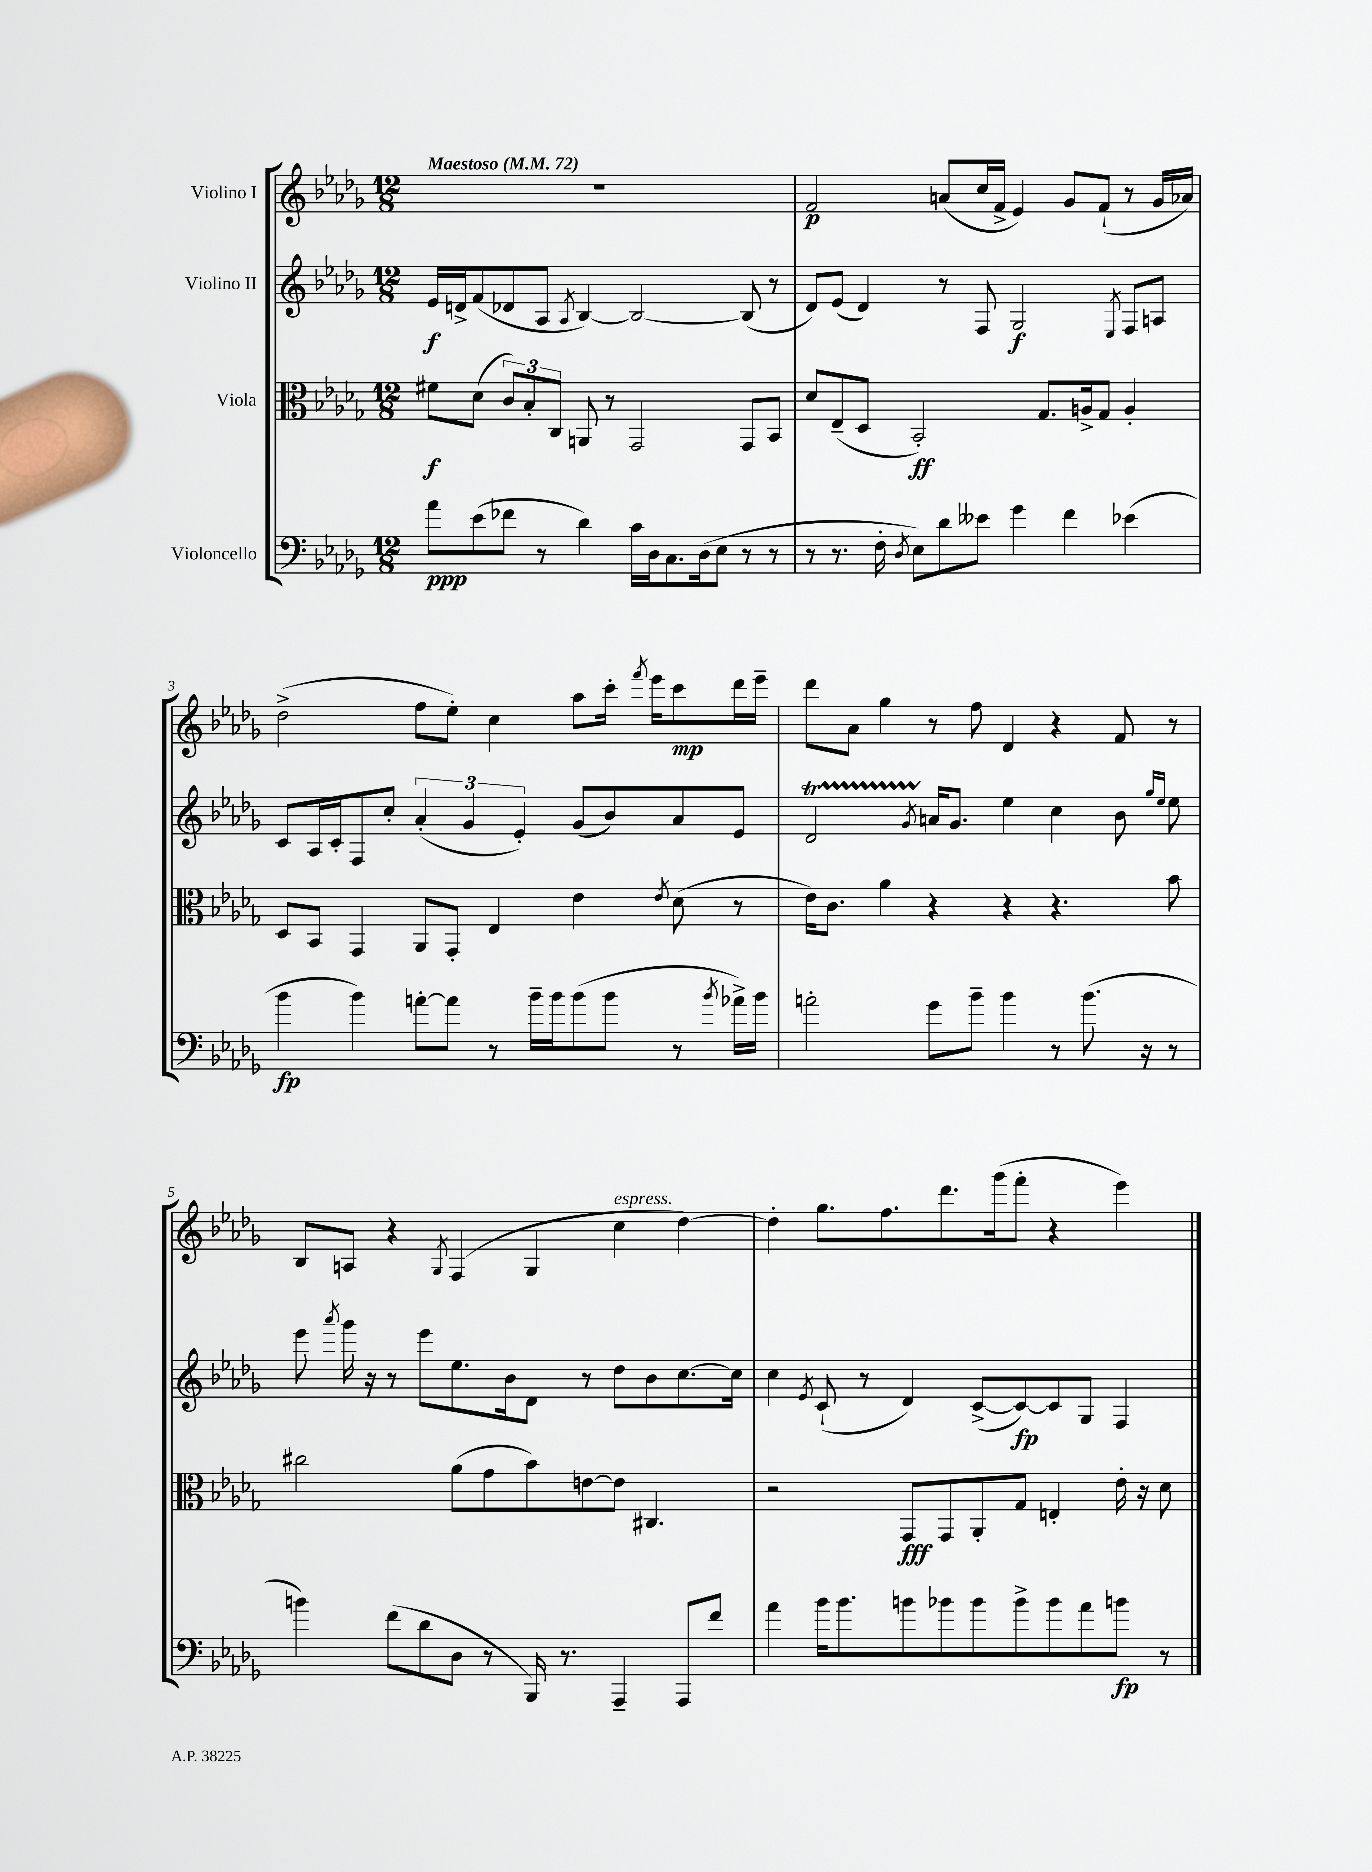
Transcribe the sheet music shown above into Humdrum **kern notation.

**kern	**kern	**kern	**kern
*staff4	*staff3	*staff2	*staff1
*clefF4	*clefC3	*clefG2	*clefG2
*k[b-e-a-d-g-]	*k[b-e-a-d-g-]	*k[b-e-a-d-g-]	*k[b-e-a-d-g-]
*M12/8	*M12/8	*M12/8	*M12/8
*MM72	*MM72	*MM72	*MM72
8a-	8f#	16e-	1.r
.	.	16d^	.
(8e-	(8d-	(8f	.
8f-	12c)	8d-	.
.	12B-'	.	.
8r	.	8A-	.
.	12C	.	.
.	.	8qA-	.
4d-)	8AA	[4B-)	.
.	8r	.	.
16c	2GG-	2B-_	.
16D-	.	.	.
8.C	.	.	.
(16D-	.	.	.
8E-	.	.	.
8r	8GG-	(8B-]	.
8r	8BB-	8r	.
=	=	=	=
8r	8d-	8d-)	2f
8.r	(8E-~	(8e-	.
.	8D-	4d-)	.
16F'	.	.	.
8qD-	.	.	.
8E-)	2BB-')	.	.
8d-	.	8r	(8a
8e--	.	8F	16cc
.	.	.	16f^
4g-	.	2G-	4e-)
.	8.G-	.	.
4f	.	.	8g-
.	16A^	.	.
.	8G-	.	(8f`
.	.	8qE-	.
(4e-	4A'	8F	8r
.	.	8A	16g-
.	.	.	16a-)
=	=	=	=
4b-	8D-	8c	(2dd-^
.	8BB-	16A-	.
.	.	16c'	.
4b-)	4GG-	8F	.
.	.	8cc'	.
[8a'	8AA-	(6a-'	8ff
8a]	8GG-'	.	8ee-')
.	.	6g-	.
8r	4E-	.	4cc
.	.	6e-')	.
16b-~	.	.	.
16b-	.	.	.
(8b-	4e-	(8g-	8aa-
8b-	.	8b-)	16ccc'
.	.	.	8qfff
.	.	.	16eee-
.	8qe-	.	.
8r	(8d-	8a-	8ccc
8qb-	.	.	.
16a-^)	8r	8e-	16ddd-
16b-	.	.	16eee-~
=	=	=	=
2a'	16e-)	2d-	8ddd-
.	8.c	.	.
.	.	.	8a-
.	4a-	.	4gg-
.	.	8qg-	.
8g-	4r	16a	8r
.	.	8.g-	.
8b-~	.	.	8ff
4b-	4r	4ee-	4d-
8r	4.r	4cc	4r
(8.b-	.	.	.
.	.	8b-	8f
16r	.	.	.
.	.	16qqgg-	.
.	.	16qqee-	.
8r	8b-	8ee-	8r
=	=	=	=
4b)	2cc#	8eee-	8B-
.	.	8qaaa-	.
.	.	16ggg-	8A
.	.	16r	.
(8f	.	8r	4r
8d-	.	8eee-	.
.	.	.	8qG-
8D-	(8a-	8.ee-	(4F
8r	8g-	.	.
.	.	16b-	.
16BBB-)	8b-)	8d-	4G-
8.r	.	.	.
.	[8e	8r	.
4AAA-~	8e]	8dd-	4cc
.	4.C#	8b-	.
8AAA-	.	[8.cc	[4dd-)
8f	.	.	.
.	.	16cc]	.
=	=	=	=
4a-	2r	4cc	4dd-']
.	.	8qe-	.
16b-	.	(8c`	8.gg-
8.b-	.	.	.
.	.	8r	.
.	.	.	8.ff
8b	8GG-	4d-)	.
8b-	8GG-	.	8.ddd-
8b-	8AA-'	([8c^	.
.	.	.	(16ggg-
8b-^	8G-	8c_)	8fff'
8b-	4E'	8c]	4r
8a-	.	8G-	.
8b	16e-'	4F	4eee-)
.	16r	.	.
8r	8d-	.	.
==	==	==	==
*-	*-	*-	*-
